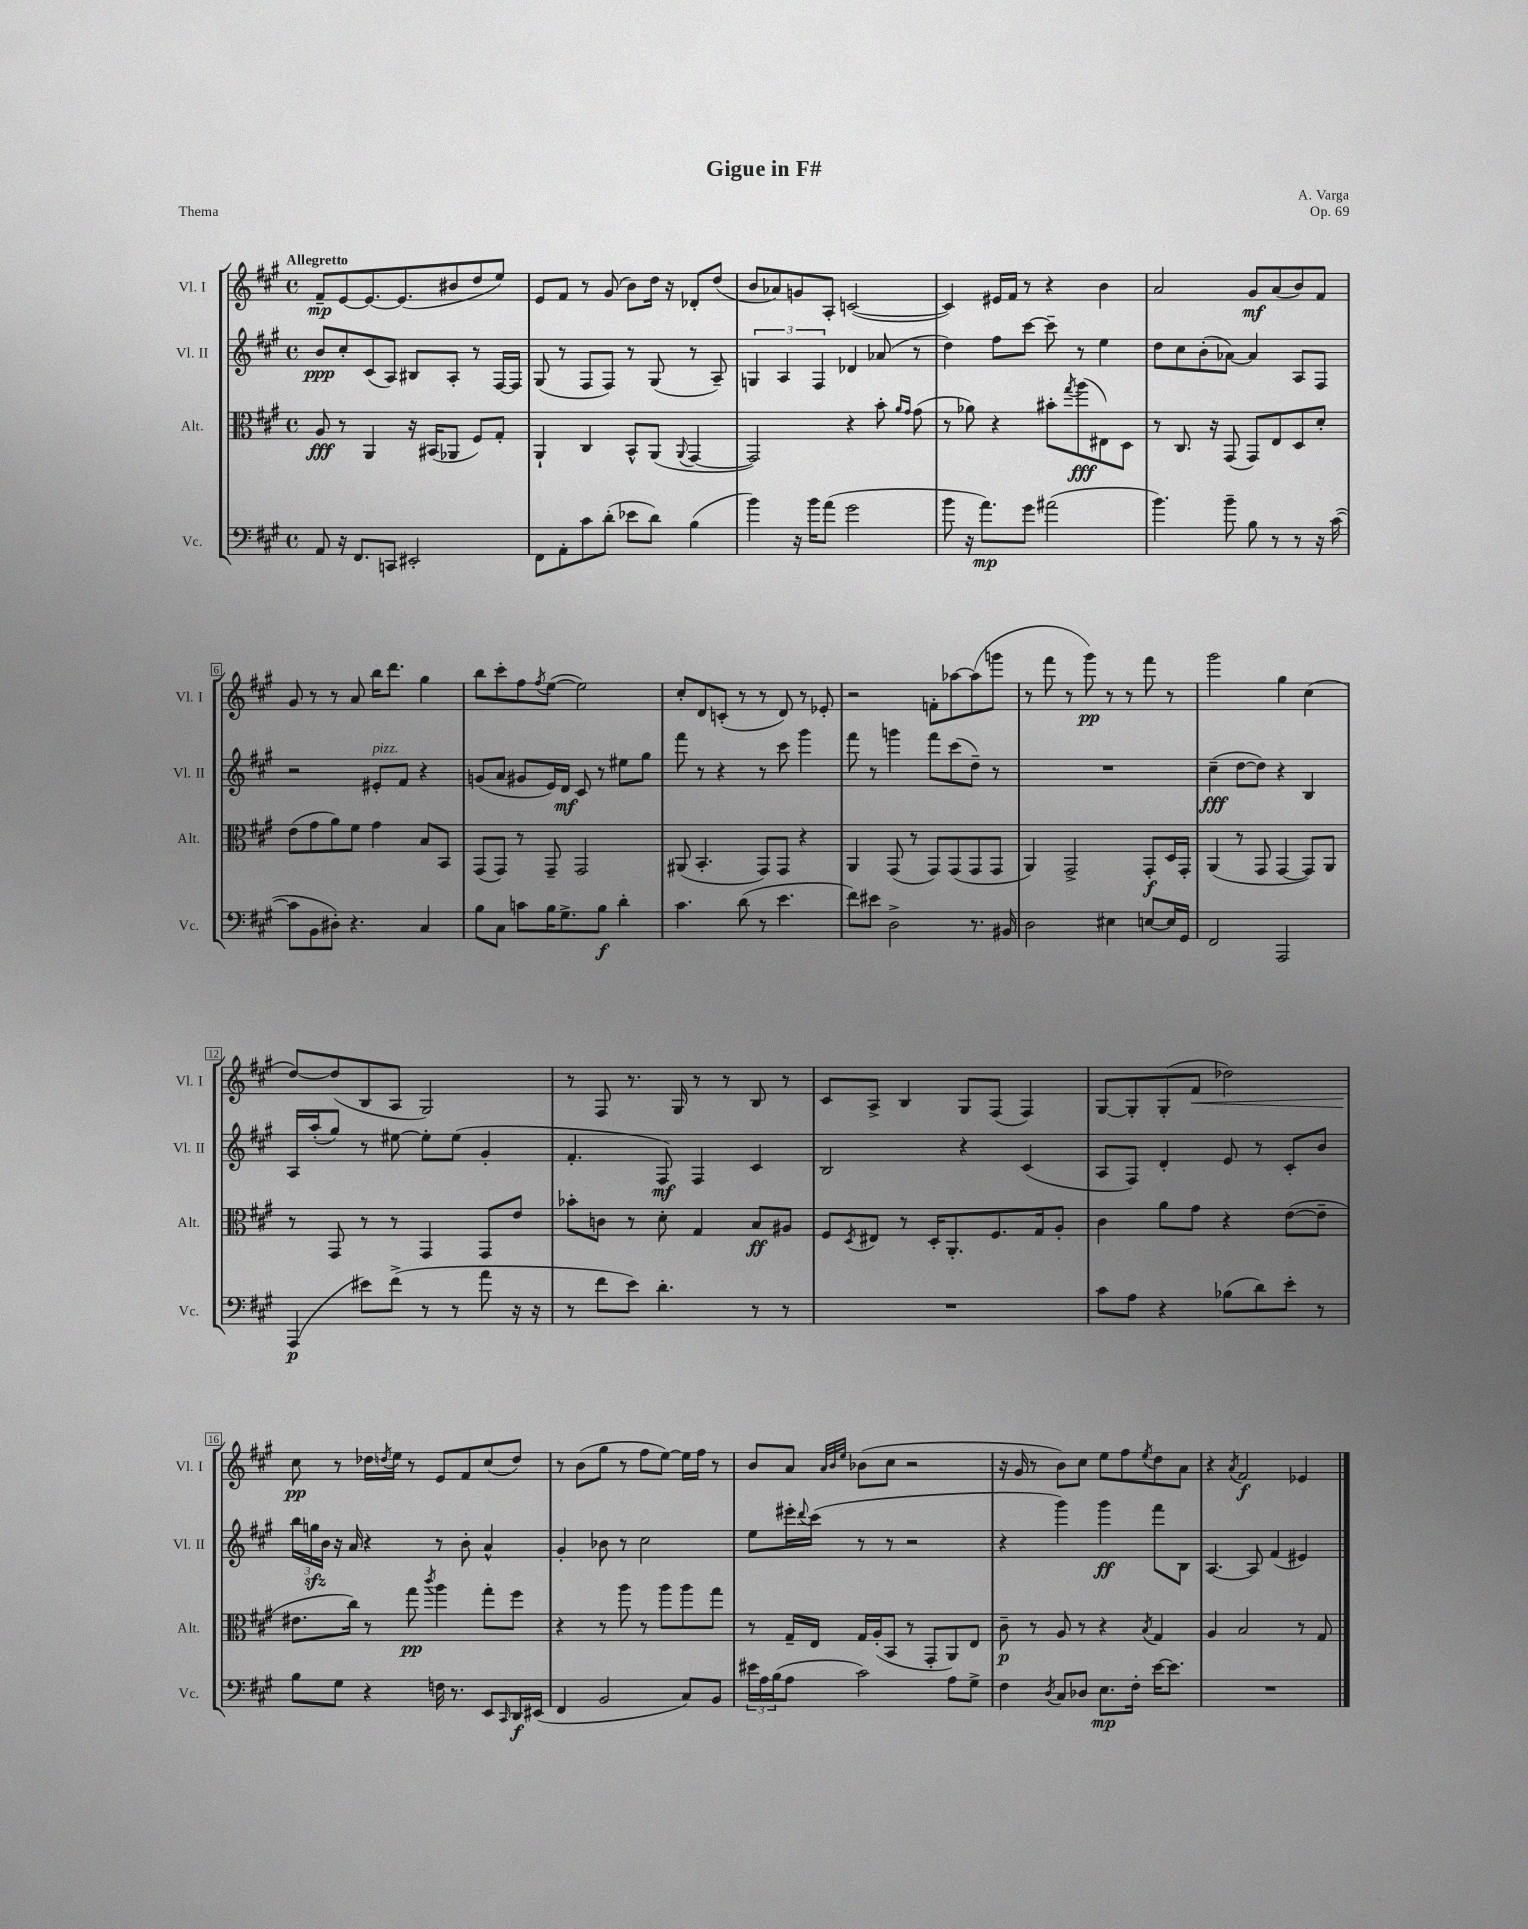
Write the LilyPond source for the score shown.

\header { title = "Gigue in F#" composer = "A. Varga" opus = "Op. 69" piece = "Thema" }
<<
\new StaffGroup <<
\new Staff = "s0" \with { instrumentName = "Vl. I" shortInstrumentName = "Vl. I" } {
    \clef treble \key a \major \defaultTimeSignature \time 4/4 \tempo "Allegretto"
    fis'8--\mp e'8~ e'8.~ e'8.( bis'8 d''8 e''8) |
    e'8 fis'8 r8 gis'8( b'8) d''16 r16 des'8-. d''8( |
    b'8 aes'8) g'8 a8-. c'2~( |
    c'4) eis'16 fis'16 r8 r4 b'4 |
    a'2 gis'8\mf a'8( b'8) fis'8 |
    gis'8 r8 r8 a'8 b''16 d'''8. gis''4 |
    b''8 cis'''8-. fis''8 \acciaccatura { fis''8 } e''8~( e''2) |
    cis''8-. d'8 c'8-.( r8 r8 d'8) r8 ees'8-. |
    r2 f'8-. aes''8~ aes''8( g'''8 |
    r8 fis'''8 r8 gis'''8\pp) r8 r8 fis'''8 r8 |
    gis'''2 gis''4 cis''4( |
    d''8~) d''8( b8 a8 gis2) |
    r8 fis8 r8. gis16 r8 r8 b8 r8 |
    cis'8 a8-> b4 gis8 fis8( fis4) |
    gis8~ gis8-. gis8-.( fis'8\< des''2) |
    cis''8\pp\! r8 des''16 \acciaccatura { d''8 } e''16 r8 e'8 fis'8 cis''8( d''8) |
    r8 b'8( gis''8 r8 fis''8 e''8~) e''16 fis''16 r8 |
    b'8 a'8 \grace { a'32 b'32 e''32 } bes'8( cis''8 r2 |
    r16 gis'16 r8 b'8) cis''8 e''8 fis''8 \acciaccatura { e''8 } d''8 a'8 |
    r4 \acciaccatura { a'8 } fis'2\f ees'4 \bar "|." |
}
\new Staff = "s1" \with { instrumentName = "Vl. II" shortInstrumentName = "Vl. II" } {
    \clef treble \key a \major \defaultTimeSignature \time 4/4
    b'8\ppp cis''8-. cis'8( a8) bis8 a8-. r8 fis16~ fis16 |
    gis8( r8 fis8 fis8) r8 gis8( r8 a8--) |
    \tuplet 3/2 { g4 a4 fis4 } des'4 aes'8( r8 |
    d''4) fis''8 cis'''8~ cis'''8-- r8 e''4 |
    d''8 cis''8 b'8-.( aes'8~) aes'4 a8 fis8 |
    r2 eis'8-.^\markup { \italic "pizz." } fis'8 r4 |
    g'8( a'8 gis'8 e'16) d'16\mf cis'8 r8 eis''8 gis''8 |
    fis'''8 r8 r4 r8 cis'''8 gis'''4 |
    fis'''8 r8 g'''4 fis'''8 cis'''8( d''8--) r8 |
    R1 |
    cis''4--\fff( d''8~ d''8) r4 b4 |
    a16 a''16-.( gis''8) r8 eis''8~ eis''8-. eis''8( gis'4-. |
    fis'4.-. fis8\mf) fis4 cis'4 |
    b2 r4 cis'4( |
    a8 fis8) d'4-. e'8 r8 cis'8-. b'8 |
    \tuplet 3/2 { b''16 g''16\sfz b'16 } r16 a'16 r4 r8 b'8-. a'4-^ |
    gis'4-. bes'8 r8 cis''2 |
    e''8 eis'''16-. \appoggiatura { d'''8 } cis'''16( r8 r8 r2 |
    r4 gis'''4) gis'''4\ff fis'''8 b8 |
    a4.~ a8 fis'4( eis'4) \bar "|." |
}
\new Staff = "s2" \with { instrumentName = "Alt." shortInstrumentName = "Alt." } {
    \clef alto \key a \major \defaultTimeSignature \time 4/4
    a8\fff r8 a,4 r16 bis,16( aes,8 fis8) gis8-. |
    a,4-! cis4 b,8-^ a,8( \appoggiatura { a,8 } gis,4~ |
    gis,2) r4 b'8-. \grace { a'16 gis'16 } gis'8( |
    r8 aes'8) r4 bis'8-. \acciaccatura { gis''8 } a''8\fff( eis8) d8 |
    r8 cis8. r16 gis,8( gis,8) e8 d8 d'8-. |
    e'8( gis'8 a'8) fis'8 gis'4 b8 b,8 |
    gis,8( gis,8) r8 gis,8-- gis,2 |
    ais,8( b,4.-. gis,8) gis,8 r4 |
    a,4 gis,8( r8 gis,8) gis,8( gis,8 gis,8 |
    a,4) gis,2-> gis,8-.\f d16 gis,16-. |
    a,4( r8 gis,8 gis,4~ gis,8) a,8 |
    r8 gis,8 r8 r8 gis,4 gis,8 e'8 |
    bes'8-. c'8 r8 d'8-. gis4 b8\ff ais8 |
    fis8 \acciaccatura { d8 } eis8 r8 d16-. a,8.-. fis8. gis16 a8-. |
    cis'4 a'8 gis'8 r4 e'8~( e'8-- |
    eis'8. cis''16) r8 gis''8\pp \acciaccatura { cis'''8 } a''4 gis''8-. fis''8 |
    r4 r8 a''8 r8 a''8 a''8 gis''8 |
    r8 gis16-- e16 gis16 a16-.( b,8 r8 gis,8-. a,8) e8 |
    cis'8--\p r8 a8 r8 r4 \acciaccatura { b8 } gis4 |
    a4 b2 r8 gis8 \bar "|." |
}
\new Staff = "s3" \with { instrumentName = "Vc." shortInstrumentName = "Vc." } {
    \clef bass \key a \major \defaultTimeSignature \time 4/4
    a,8 r16 fis,8. c,8 eis,2-. |
    fis,8 a,8-. cis'8 d'8-.( ees'8 d'8) b4( |
    b'4) r16 b'16 a'8( gis'2 |
    b'8 r16 a'8.\mp) gis'8 ais'2( |
    b'4.) b'8-- b8 r8 r8 r16 cis'16~( |
    cis'8 b,8 dis8-.) r4. cis4 |
    b8 cis8 c'8 b16 gis8.-> b8\f d'4-. |
    cis'4. d'8( r8 e'4. |
    fis'8) eis'8 d2-> r8. bis,16 |
    d2 eis4 e8~ e16 gis,16 |
    fis,2 a,,2 |
    a,,4\p( eis'8) fis'8->( r8 r8 a'8 r16 r16 |
    r8 fis'8 e'8) d'4.-. r8 r8 |
    R1 |
    cis'8 a8 r4 bes8( d'8) e'8-. r8 |
    b8 gis8 r4 f16 r8. e,8 \grace { cis,16 } d,16\f eis,16( |
    fis,4 b,2 cis8) b,8 |
    \tuplet 3/2 { eis'16 a16 b16( } a8 cis'2) a8 gis8-> |
    fis4 \acciaccatura { d8 } cis8 des8 e8.\mp fis16-. e'16~ e'8. |
    R1 \bar "|." |
}
>>
>>
\layout { \context { \Score \override BarNumber.stencil = #(make-stencil-boxer 0.1 0.3 ly:text-interface::print) } }
